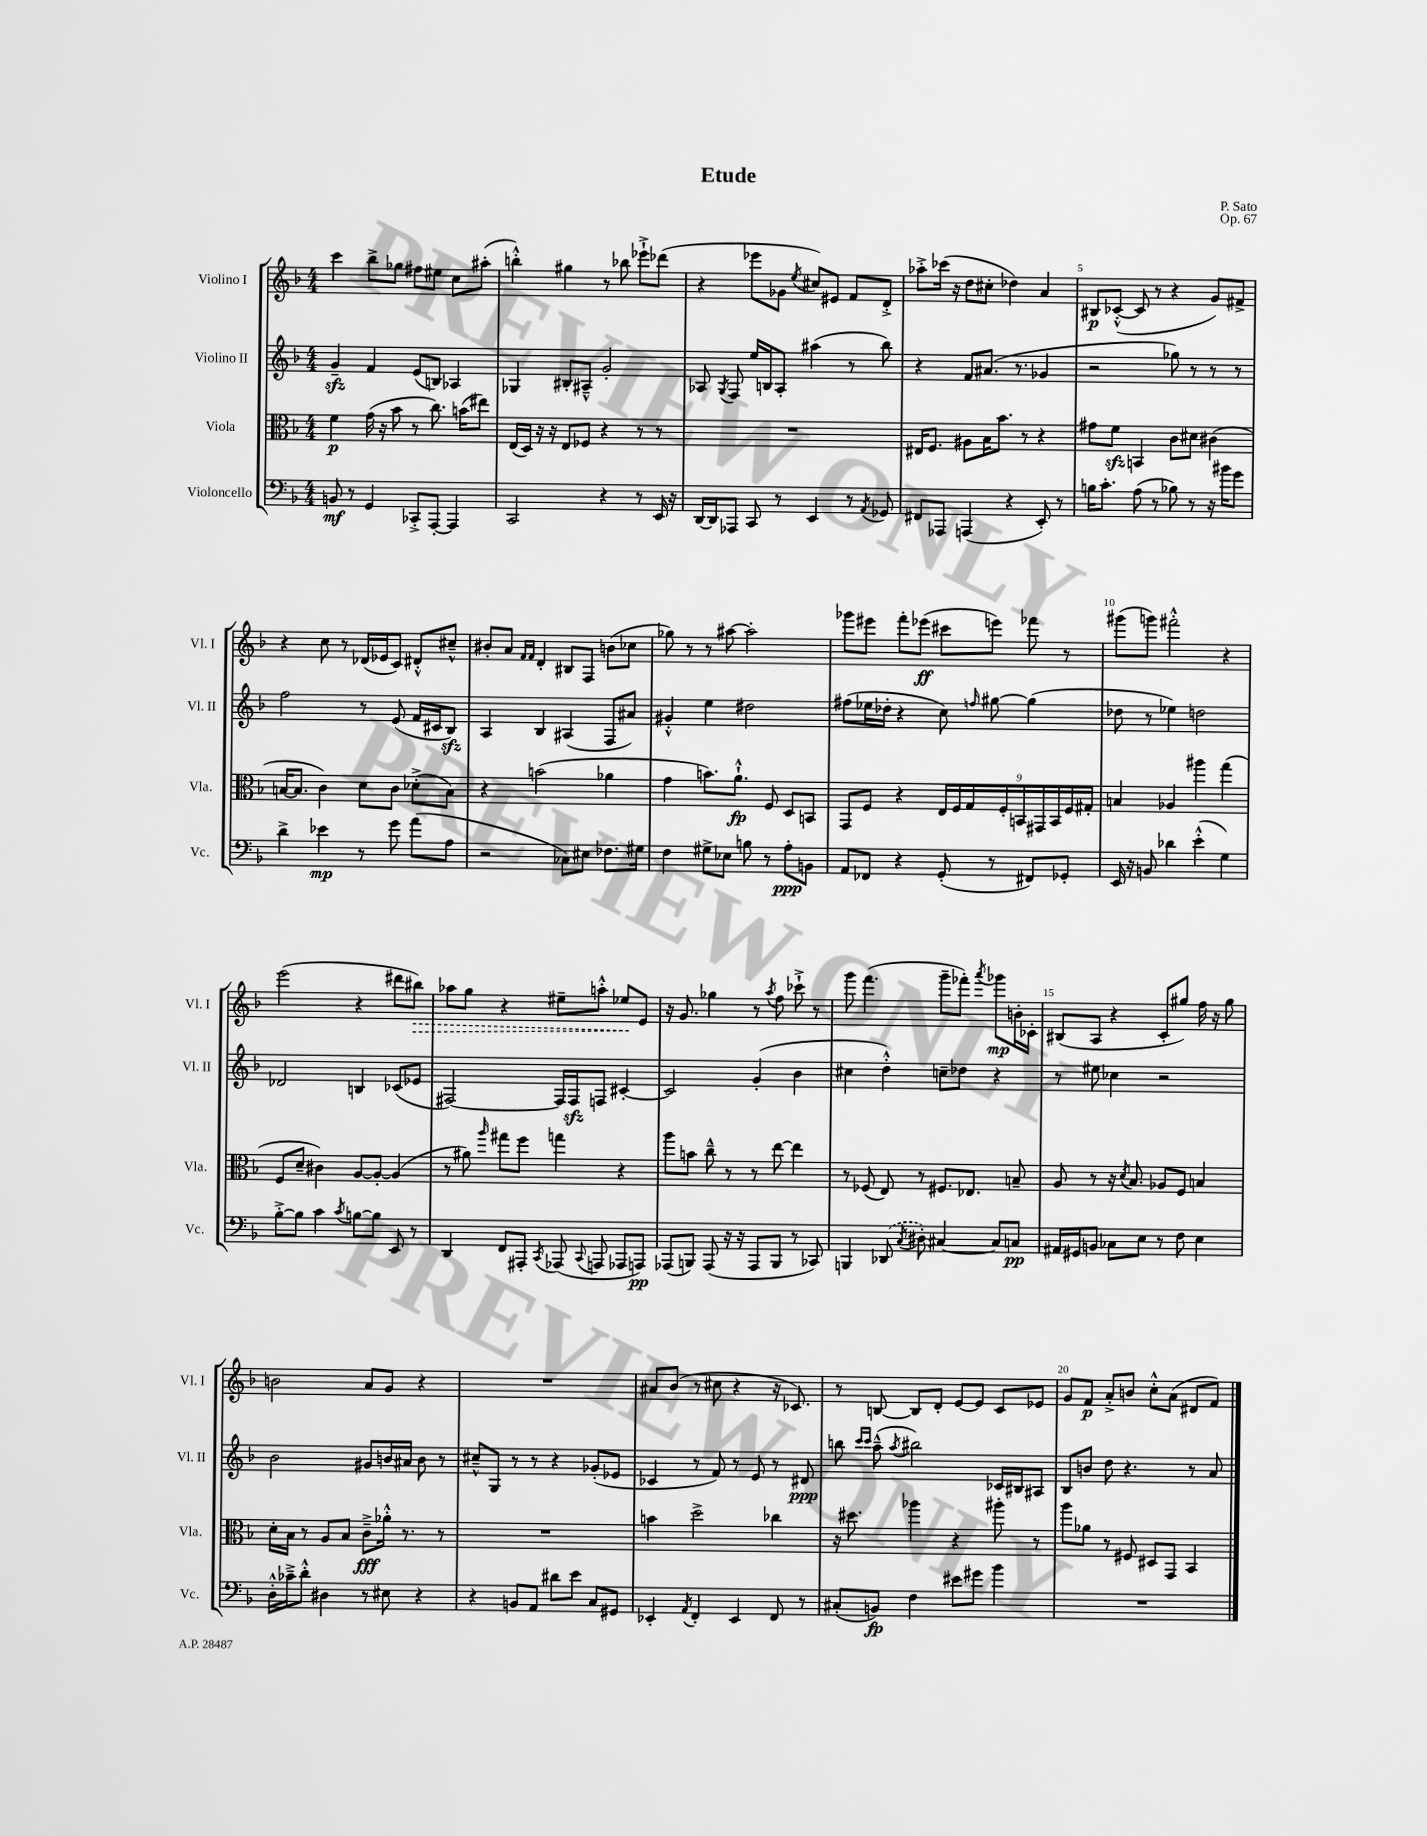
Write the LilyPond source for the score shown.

\header { title = "Etude" composer = "P. Sato" opus = "Op. 67" }
<<
\new StaffGroup <<
\new Staff = "s0" \with { instrumentName = "Violino I" shortInstrumentName = "Vl. I" } {
    \clef treble \key f \major \numericTimeSignature \time 4/4
    \autoBeamOff c'''4 bes''8[-> ges''8] fis''8[ eis''8] c''8[ ais''8]-.( |
    b''4-.-^) gis''4 r8 bes''8 ees'''8[-!-> des'''8]( |
    r4 ees'''8[ ges'8] \acciaccatura { e''8 } cis''8[) eis'8] f'8[ d'8]-.-> |
    aes''8[-.-> ces'''16]( r16 d''8[ cis''8]-. des''4) a'4 |
    bis8[\p ces'8]~-.-^( ces'8 r8 r4 g'8[) fis'8]-> |
    r4 c''8 r8 des'16[( ees'16 c'8]) dis'8[-.-^ cis''8]---^ |
    bis'8[-. a'8] \grace { f'16[ f'16] } d'4-. bis8[ f8] b'8[( ces''8] |
    ges''8) r8 r8 ais''8~ ais''2-. |
    ges'''8[ eis'''8] f'''8[-. ees'''8]\ff( cis'''8[ e'''8]) fes'''8 r8 |
    gis'''8[( g'''8]) fis'''2-.-^ r4 |
    e'''2( r4 dis'''8[ \once \override Hairpin.style = #'dashed-line bis''8]\>) |
    aes''8[ g''8] r4 eis''8[-- a''8]-.-^ ees''8[\! e'8] |
    r16 g'8. ges''4 r8 \acciaccatura { a''8 } f''8 ces'''8-!-> r8 |
    g'''8 f'''4.( g'''8[-- fes'''8]-.) \acciaccatura { a'''8 } ges'''8[\mp b'16-. ces'16]-. |
    bis8[( a8] r4 c'8[-. gis''8]) f''16 r16 gis''8 |
    b'2 a'8[ g'8] r4 |
    R1 |
    ais'8[ bes'8]( r8 cis''8 r4 r16 ces'8.) |
    r8 b8~ b8[ d'8]-. e'8[~ e'8] c'8[ ees'8] |
    g'8[ f'8]\p a'8[-.-> b'8] c''8[-.-^ a'8]( dis'8[ f'8]) \bar "|." |
}
\new Staff = "s1" \with { instrumentName = "Violino II" shortInstrumentName = "Vl. II" } {
    \clef treble \key f \major \numericTimeSignature \time 4/4
    \autoBeamOff g'4--\sfz f'4 e'8[( b8]) aes4 |
    ges4 bis8[-. ais8]---^ g'2-. |
    aes8 \acciaccatura { g8 } f8 e''16[ b16 aes8]-. ais''4( r8 bes''8) |
    r4 f'8[ ais'8.]( r8. ges'4 |
    r2 ges''8) r8 r8 r8 |
    f''2 r8 e'8( f'16[ cis'16 bes8]\sfz) |
    a4 bes4 ais4( f8[ ais'8]) |
    gis'4-.-^ e''4 dis''2 |
    fis''8[( ees''16 des''16]-. r4 c''8) \grace { f''16 } gis''8~ gis''4( |
    des''8 r8 ees''4) d''2 |
    des'2 b4 ces'8[( ees'8] |
    fis2~) fis16[ fis16\sfz f8] cis'4~-. |
    cis'2 g'4-.( bes'4 |
    cis''4 d''4-.-^) c''8[-- des''8] r4 |
    r8 eis''8 ces''4 r2 |
    bes'2 gis'8[ b'16 ais'16] b'8 r8 |
    cis''8[---^ g8] r8 r8 r4 ges'8[-.( ees'8] |
    ces'4 r8 f'8) r8 e'8 r8 dis'8\ppp |
    b''8 \grace { c'''16[ c'''16] } a''8---^( \acciaccatura { a''8 } bis''2) ces'16[ bis16 ais8] |
    bes8[ b'8] d''8 r4. r8 a'8 \bar "|." |
}
\new Staff = "s2" \with { instrumentName = "Viola" shortInstrumentName = "Vla." } {
    \clef alto \key f \major \numericTimeSignature \time 4/4
    \autoBeamOff f'4\p g'16( r16 bes'8 r8 c''8.) b'16[( eis''8]) |
    e16[( d16]) r16 r16 e8[ fes8] r4 r8 r8 |
    R1 |
    eis16[ f8.] ais8[ bes16 bes'8.] r8 r4 |
    gis'8[ f'8]\sfz b,4 c'8[ dis'8] cis'4( |
    b16[~ b8.] c'4) d'8[ c'8] des'8[-.->( b8]) |
    r4 b'2( aes'4 |
    g'4 b'8.[) a'8.]-!-^\fp f8 d8[ b,8] |
    g,8[ f8] r4 \tuplet 9/8 { e16[ f16 g16 f16-. b,16 gis,16 b,16 f16 gis16]-. } |
    b4 aes4 ais''4 g''4( |
    f8[ d'8]-- cis'4) a8[~ a8]~-. a4( |
    r8 ais'8) \grace { a''16 } gis''8[ f''8] g''4 r4 |
    a''8[ b'8] c''8---^ r8 r8 e''8~ e''4 |
    r8 fes8( e8) r8 fis8.[ ees8.] b8-- |
    a8 r8 r16 \acciaccatura { d'8 } bes8. aes8[ f8] b4 |
    d'16[-. bes16] r8 a8[ bes8] c'8[--->\fff aes'16]-.-^ r8. r8 |
    R1 |
    b'4 d''2-> ces''4 |
    r16 dis''8. aes''4 r4 ais''8-. r8 |
    a''8[ aes'8] r8 fis8 dis8[ g,8] bes,4 \bar "|." |
}
\new Staff = "s3" \with { instrumentName = "Violoncello" shortInstrumentName = "Vc." } {
    \clef bass \key f \major \numericTimeSignature \time 4/4
    \autoBeamOff b,8\mf r8 g,4 ces,8[-.-> a,,8]~-. a,,4 |
    c,2 r4 r8 e,16 r16 |
    d,16[~ d,16 aes,,8] c,8 r8 e,4 r8 \acciaccatura { a,8 } ges,8 |
    fis,8[ aes,,8] a,,4( r4 e,8-.) r8 |
    b16[ c'8.]-. a8( r8 bes8) r8 r16 bis'16[ g'8] |
    d'4-> ees'4\mp r8 g'8 a'8[( a8] |
    r2 ces8[) eis8] fes8.[ gis16] |
    f4 gis8[-> ees8] b8 r8 a8[-.\ppp b,8] |
    a,8[ fes,8] r4 g,8-.( r8 fis,8[) ges,8]-. |
    e,16 r16 b,8 des'4 e'4-.-^( g4) |
    bes8[~-.-> bes8] c'4 \acciaccatura { c'8 } b8[~ b8] e,8 r8 |
    d,4 f,8[ ais,,8]-. \acciaccatura { c,8 } aes,,8( \appoggiatura { c,8 } a,,8 aes,,8[ a,,8]\pp) |
    aes,,8[( b,,8]) aes,,8( r16 r16 aes,,8[ b,,8] r8 ces,8) |
    b,,4 \once \slurDashed des,8( \acciaccatura { c8 } dis8-.) cis4~ cis8[ c8]\pp |
    ais,16[ gis,16 b,8] ces8[ e8] r8 f8 e4 |
    d16[-.-^ ces'16---> d'8]-.-^ dis4 r8 eis8 r4 |
    r4 b,8[ a,8] dis'8[ e'8] c8[ gis,8] |
    ees,4-. \acciaccatura { a,8 } f,4-. ees,4 f,8 r8 |
    cis8[-.( b,8]\fp) f4 eis'8[ gis'8] bes'4 |
    R1 \bar "|." |
}
>>
>>
\layout { \context { \Score \override BarNumber.break-visibility = ##(#f #t #t) barNumberVisibility = #(every-nth-bar-number-visible 5) } }
